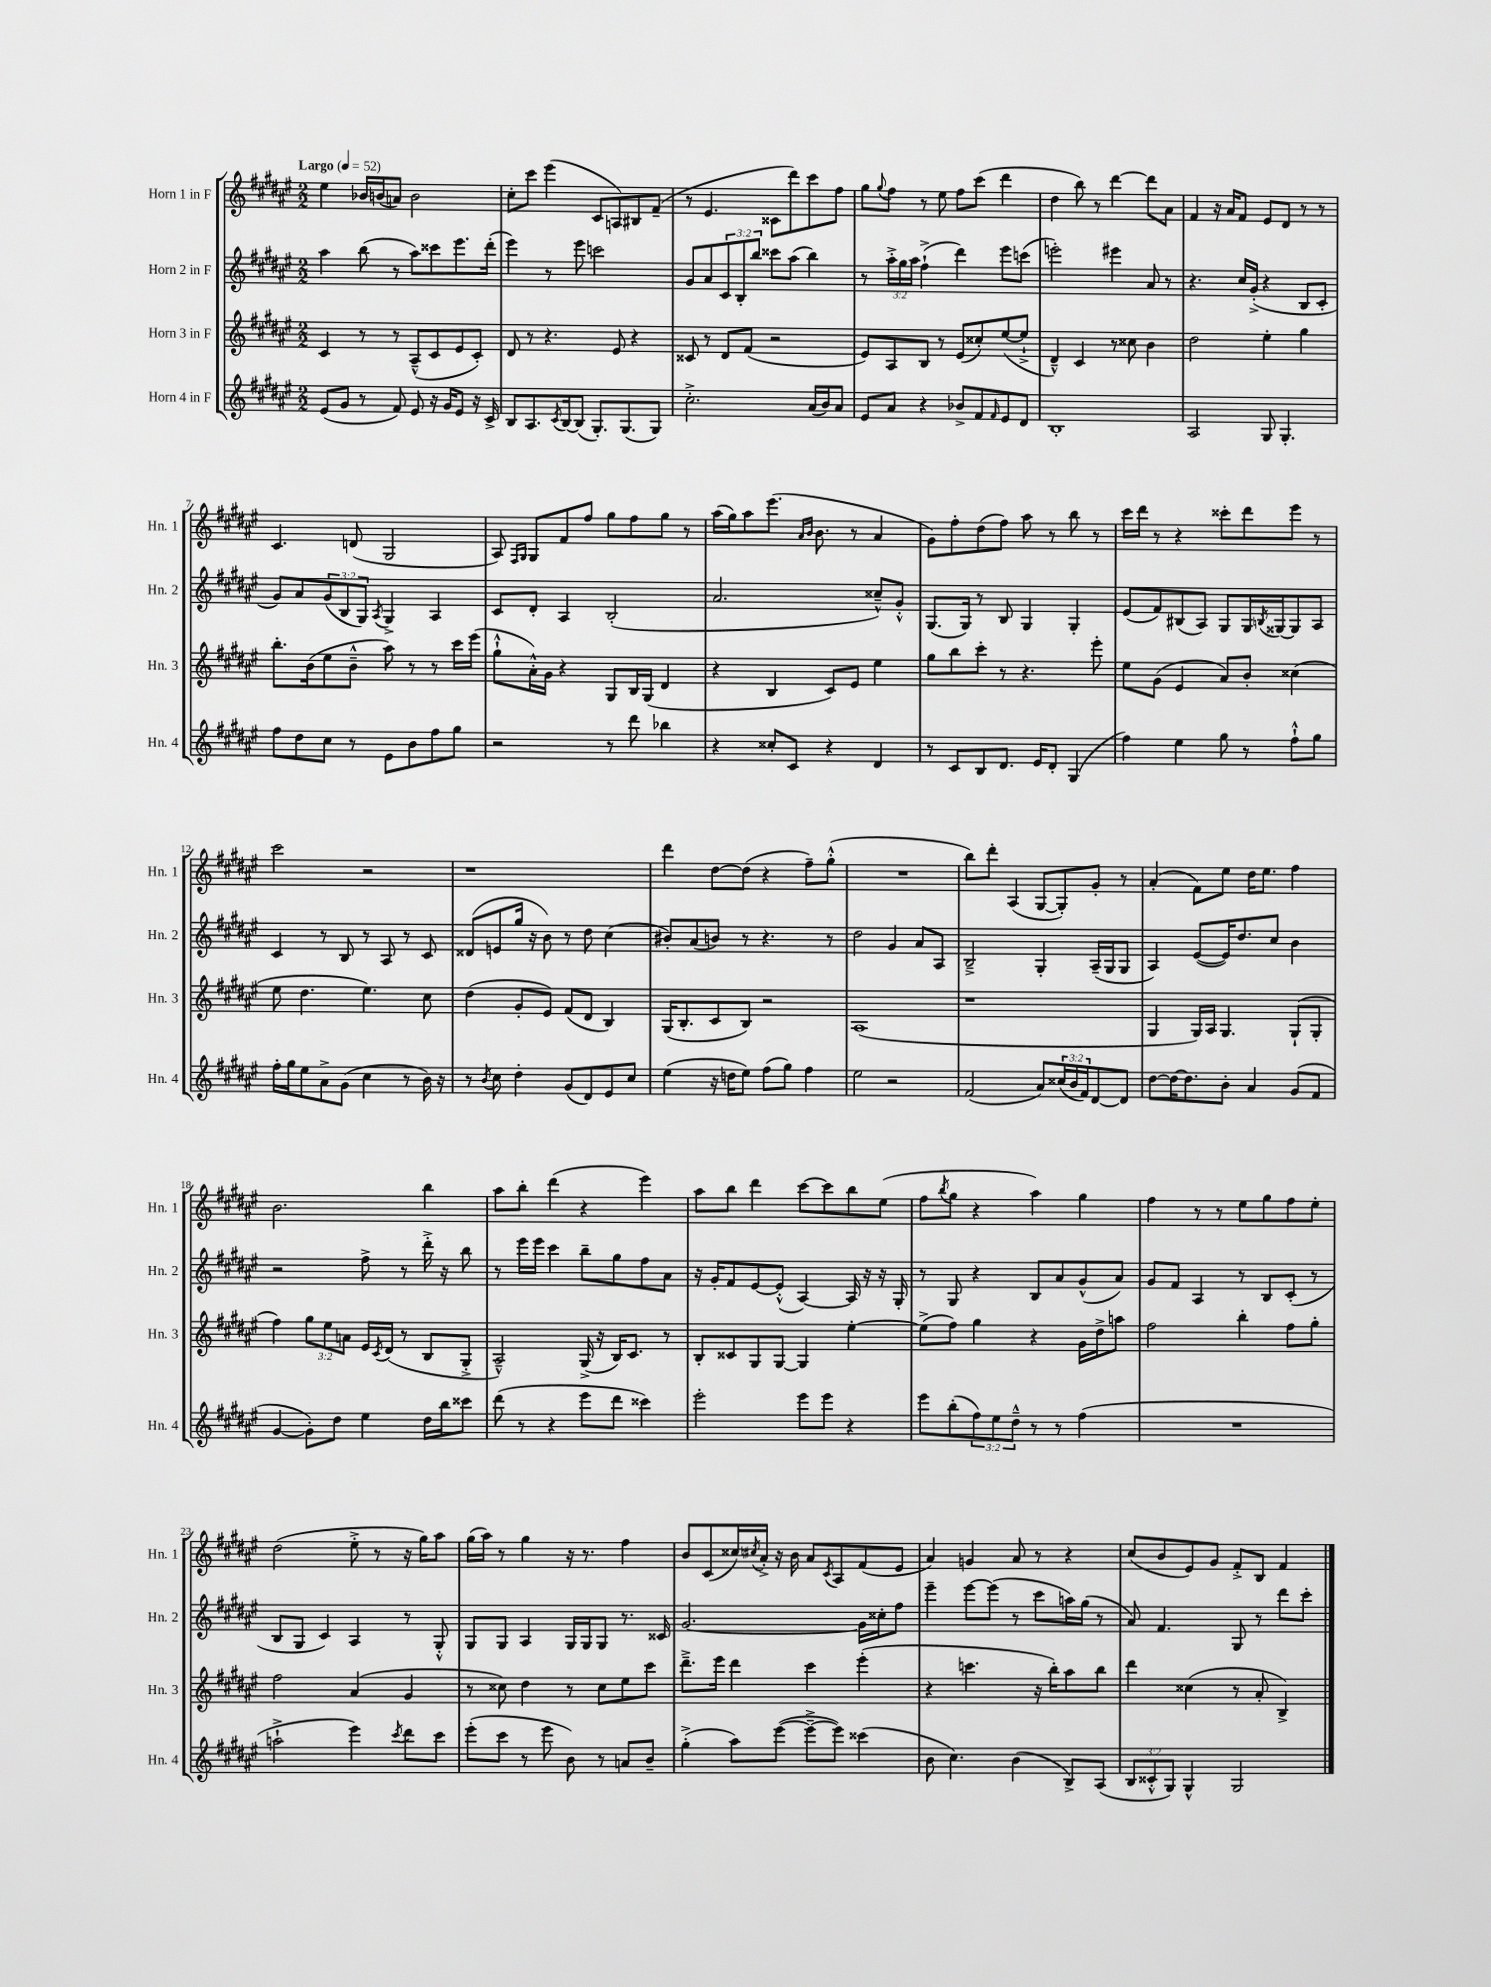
<<
\new StaffGroup <<
\new Staff = "s0" \with { instrumentName = "Horn 1 in F" shortInstrumentName = "Hn. 1" } {
    \clef treble \key fis \major \numericTimeSignature \time 2/2 \tempo "Largo" 4 = 52
    eis''4 bes'16 b'16( a'8) b'2 |
    cis''8-. cis'''8 eis'''4( cis'8 a8) bis8 fis'8--( |
    r8 eis'4. cisis'8 dis'''8) cis'''8 fis''8 |
    gis''8 \appoggiatura { gis''8 } fis''8 r8 eis''8 fis''8 cis'''8( dis'''4 |
    dis''4 b''8) r8 dis'''4~ dis'''8 ais'8 |
    fis'4 r16 ais'16 fis'8 eis'8 dis'8 r8 r8 |
    cis'4. d'8( gis2 |
    ais8) \grace { fis16 gis16 } gis8 fis'8 fis''8 gis''8 fis''8 gis''8 r8 |
    ais''16( gis''16) ais''8 eis'''8.( \grace { ais'16 b'16 } b'8. r8 ais'4 |
    gis'8) fis''8-. dis''8( fis''8) ais''8 r8 b''8 r8 |
    cis'''16 dis'''16 r8 r4 cisis'''8-. dis'''8 eis'''8 r8 |
    cis'''2 r2 |
    r1 |
    dis'''4 dis''8~ dis''8( r4 fis''8--) gis''8-.-^( |
    R1 |
    b''8) dis'''8-. ais4( gis8~ gis8-.) gis'8-. r8 |
    ais'4-.( fis'8) eis''8 dis''16 eis''8. fis''4 |
    b'2. b''4 |
    ais''8 b''8-. dis'''4( r4 eis'''4) |
    ais''8 b''8 dis'''4 cis'''8~ cis'''8 b''8 eis''8( |
    fis''8 \acciaccatura { b''8 } gis''8 r4 ais''4) gis''4 |
    fis''4 r8 r8 eis''8 gis''8 fis''8 eis''8-. |
    dis''2( eis''8-.-> r8 r16 gis''16) ais''8 |
    gis''16( ais''16) r8 gis''4 r16 r8. fis''4 |
    b'8 cis'8( cisis''16) \acciaccatura { cis''8 } ais'16-.-> r16 b'16 ais'8 \acciaccatura { cis'8 } ais8 fis'8( eis'8 |
    ais'4) g'4 ais'8 r8 r4 |
    cis''8( b'8 eis'8) gis'8 fis'8-.-> b8 fis'4 \bar "|." |
}
\new Staff = "s1" \with { instrumentName = "Horn 2 in F" shortInstrumentName = "Hn. 2" } {
    \clef treble \key fis \major \numericTimeSignature \time 2/2 \override Staff.TupletNumber.text = #tuplet-number::calc-fraction-text
    ais''4 b''8( r8 ais''8) cisis'''8 eis'''8. dis'''16-.( |
    eis'''4) r8 eis'''8 c'''2 |
    gis'8 ais'8 \tuplet 3/2 { cis'8 b8-. b''8 } cisis'''8 ais''8( b''4) |
    r8 \tuplet 3/2 { ais''16-.-> gis''16 ais''16 } fis''4-!->( dis'''4) eis'''8 c'''8( |
    e'''2-.) eis'''4 ais'8 r8 |
    r4. cis''16 gis'16-.->( r4 b8 cis'8-. |
    gis'8) ais'8 \tuplet 3/2 { gis'8( b8 gis8) } \acciaccatura { ais8 } gis4-> ais4 |
    cis'8 dis'8-. ais4 b2-.( |
    ais'2. cisis''8---^) gis'8-.-^ |
    gis8.( gis16) r8 b8 gis4 gis4-. |
    eis'8( fis'8) bis8( ais8) gis8 gis16 \acciaccatura { b8 } gisis16~ gisis8 ais8 |
    cis'4 r8 b8 r8 ais8 r8 cis'8 |
    disis'8( e'8 gis''16 r16 b'8) r8 dis''8 cis''4( |
    bis'8-.) ais'8( b'8) r8 r4. r8 |
    dis''2 gis'4 ais'8 ais8 |
    b2---> gis4-. ais16--( gis16 gis8 |
    ais4) eis'8~( eis'16) dis''8. cis''8 b'4 |
    r2 fis''8-> r8 dis'''16-.-> r16 b''8 |
    r8 eis'''16 eis'''16 cis'''4 b''8-- gis''8 fis''8 ais'8 |
    r16 gis'16-. fis'8 eis'8~ eis'8-.-^( ais4~) ais16 r16 r16 gis16-. |
    r8 gis8 r4 b8 ais'8 gis'8-^( ais'8) |
    gis'8 fis'8 ais4 r8 b8 cis'8-.( r8 |
    b8 gis8 cis'4) ais4 r8 gis8-.-^ |
    gis8 gis8 ais4 gis16 gis16 gis8 r8. cisis'16 |
    gis'2.~ gis'16 cisis''16-. fis''8 |
    eis'''4-- eis'''8~ eis'''8( r8 cis'''8 a''16) gis''16( r8 |
    ais'8) fis'4. gis8 r8 dis'''8 cis'''8-. \bar "|." |
}
\new Staff = "s2" \with { instrumentName = "Horn 3 in F" shortInstrumentName = "Hn. 3" } {
    \clef treble \key fis \major \numericTimeSignature \time 2/2 \override Staff.TupletNumber.text = #tuplet-number::calc-fraction-text
    cis'4 r8 r8 ais8---^( cis'8 eis'8 cis'8-.) |
    dis'8 r8 r4. eis'8 r4 |
    cisis'8 r8 dis'8 fis'8( r2 |
    eis'8) ais8 b8 r8 eis'8( cisis''8-.) eis''8~( eis''8-!-> |
    dis'4---^) cis'4 r8 cisis''8 b'4 |
    dis''2 eis''4-. gis''4 |
    b''8.-. b'16( eis''8 b'8---^ ais''8) r8 r8 cis'''16 eis'''16( |
    gis''8-!-^ ais'16-.-^) gis'16 r4 gis8 b16 gis16( dis'4 |
    r4 b4 cis'8) eis'8 eis''4 |
    gis''8 b''8 cis'''8-. r8 r4. eis'''8-. |
    eis''8 gis'8( eis'4 ais'8) b'8-. cisis''4( |
    eis''8 dis''4. eis''4.) cis''8 |
    dis''4( gis'8-. eis'8) fis'8( dis'8 b4) |
    gis16( b8.-. cis'8 b8) r2 |
    ais1( |
    r1 |
    gis4 gis16) ais16 gis4. gis8-!( gis8-. |
    fis''4) \tuplet 3/2 { gis''8 eis''8 a'8 } eis'16 \acciaccatura { cis'8 } dis'16( r8 b8 gis8-.-> |
    ais2---^) gis16->( r16 b16) cis'8. r8 |
    b8-. cisis'8 gis8 gis8~ gis4 eis''4~-. |
    eis''8->( fis''8) gis''4 r4 gis'16 dis''16-> a''8 |
    fis''2 b''4-. fis''8 gis''8-. |
    fis''2 ais'4( gis'4 |
    r8 cisis''8) dis''4 r8 cisis''8 eis''8 cis'''8 |
    dis'''8.---> eis'''16 dis'''4 cis'''4 eis'''4-.( |
    r4 c'''4. r16 b''16-.) ais''8 b''8 |
    dis'''4 cisis''4( r8 ais'8-. b4->) \bar "|." |
}
\new Staff = "s3" \with { instrumentName = "Horn 4 in F" shortInstrumentName = "Hn. 4" } {
    \clef treble \key fis \major \numericTimeSignature \time 2/2 \override Staff.TupletNumber.text = #tuplet-number::calc-fraction-text
    eis'8( gis'8 r8 fis'8) eis'8 r16 gis'16 eis'8 r16 cis'16-> |
    b8 ais8. \acciaccatura { cis'8 } b16~ b8( gis8.-.) gis8.( gis8) |
    cis''2.-.-> ais'16( b'16) ais'8 |
    eis'8 ais'8 r4 bes'8-> fis'8 \grace { fis'16 } eis'8 dis'8 |
    b1-. |
    ais2 gis8 gis4.-. |
    fis''8 dis''8 cis''8 r8 eis'8 b'8 fis''8 gis''8 |
    r2 r8 dis'''8 bes''4 |
    r4 cisis''8-. cis'8 r4 dis'4 |
    r8 cis'8 b8 dis'8. eis'16 dis'8-. gis4( |
    fis''4) eis''4 gis''8 r8 fis''8-!-^ gis''8 |
    fis''16-. gis''16 eis''8 ais'8-> gis'8( cis''4 r8 b'16) r16 |
    r8 \acciaccatura { b'8 } cis''8 dis''4-. gis'8( dis'8) eis'8 cis''8 |
    eis''4( r16 d''16 eis''8) fis''8( gis''8) fis''4 |
    eis''2 r2 |
    fis'2( ais'8) \tuplet 3/2 { cisis''16( b'16 fis'16) } dis'8~ dis'8 |
    dis''8~ dis''16~ dis''8. b'8-. ais'4 gis'8( fis'8 |
    gis'4~ gis'8-.) dis''8 eis''4 dis''16 b''16 cisis'''8 |
    dis'''8( r8 r4 eis'''8 dis'''8 cisis'''4) |
    eis'''2-. eis'''8 eis'''8 r4 |
    eis'''8 b''8-.( \tuplet 3/2 { fis''8) eis''8 dis''8---^ } r8 r8 fis''4( |
    R1 |
    a''2-!-> eis'''4) \acciaccatura { cis'''8 } dis'''8 cis'''8 |
    eis'''8-.( cis'''8 r8 eis'''8 b'8) r8 a'8 b'8-- |
    gis''4-.->( ais''8) eis'''8~( eis'''8~---> eis'''8) cisis'''4( |
    b'8 cis''4.) b'4( b8->) ais8( |
    \tuplet 3/2 { b8 cisis'8-.-^ gis8) } gis4-^ gis2 \bar "|." |
}
>>
>>
